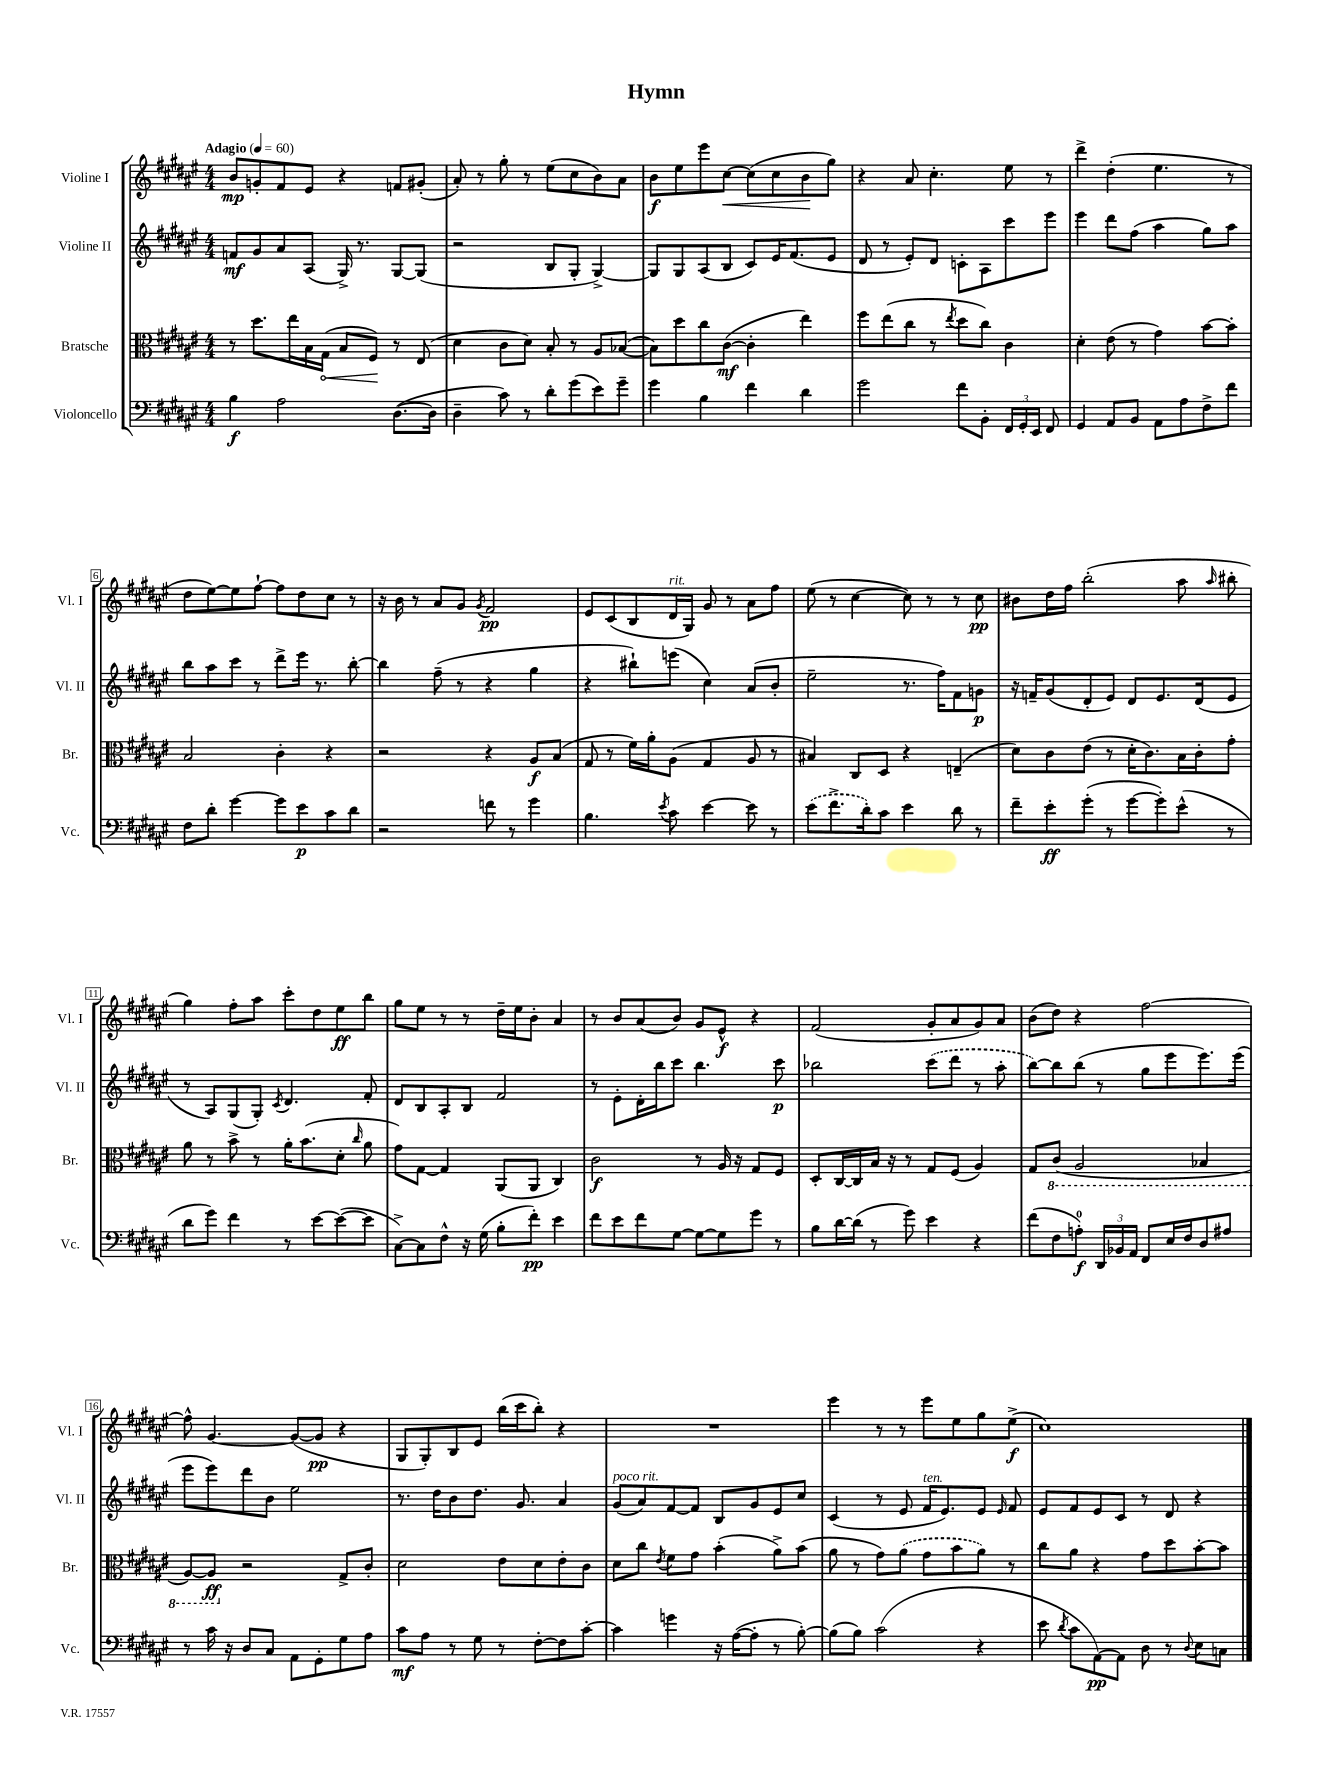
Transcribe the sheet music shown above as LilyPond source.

\header { title = "Hymn" }
<<
\new StaffGroup <<
\new Staff = "s0" \with { instrumentName = "Violine I" shortInstrumentName = "Vl. I" } {
    \clef treble \key fis \major \numericTimeSignature \time 4/4 \tempo "Adagio" 4 = 60
    \autoBeamOff b'8[\mp g'8-. fis'8 eis'8] r4 f'8[ gis'8]-.( |
    ais'8-.) r8 gis''8-. r8 eis''8[( cis''8 b'8) ais'8] |
    b'8[\f eis''8 eis'''8 cis''8]~\< cis''8[( cis''8 b'8\! gis''8]) |
    r4 ais'8 cis''4.-. eis''8 r8 |
    dis'''4-> dis''4-.( eis''4. r8 |
    dis''8[ eis''8~) eis''8 fis''8]~-! fis''8[ dis''8 cis''8] r8 |
    r16 b'16 r8 ais'8[ gis'8] \acciaccatura { gis'8 } fis'2\pp |
    eis'8[ cis'8( b8 dis'16^\markup { \italic "rit." } gis16]) gis'8 r8 ais'8[ fis''8] |
    eis''8( r8 cis''4~ cis''8) r8 r8 cis''8\pp |
    bis'8[ dis''16 fis''16] b''2-.( ais''8 \grace { ais''16 } bis''8-. |
    gis''4) fis''8[-. ais''8] cis'''8[-. dis''8 eis''8\ff b''8] |
    gis''8[ eis''8] r8 r8 dis''16[-- eis''16 b'8]-. ais'4 |
    r8 b'8[ ais'8( b'8]) gis'8[ eis'8]-^\f r4 |
    fis'2( gis'8[-. ais'8 gis'8) ais'8] |
    b'8[( dis''8]) r4 fis''2~ |
    fis''8-^ gis'4.~ gis'8[~( gis'8]\pp r4 |
    gis8[ gis8-.) b8 eis'8] b''16[( cis'''16 b''8]-.) r4 |
    R1 |
    eis'''4 r8 r8 eis'''8[ eis''8 gis''8 eis''8]->\f( |
    cis''1) \bar "|." |
}
\new Staff = "s1" \with { instrumentName = "Violine II" shortInstrumentName = "Vl. II" } {
    \clef treble \key fis \major \numericTimeSignature \time 4/4
    \autoBeamOff f'8[\mf gis'8 ais'8 ais8]( gis16->) r8. gis8[~ gis8]( |
    r2 b8[ gis8]-. gis4~->) |
    gis8[ gis8 ais8( b8] cis'8[) eis'16 fis'8.( eis'8] |
    dis'8 r8 eis'8[-.) dis'8] c'8[-. ais8 cis'''8 eis'''8] |
    eis'''4 dis'''8[ fis''8]( ais''4 gis''8[) ais''8] |
    b''8[ ais''8 cis'''8] r8 dis'''8[-> eis'''16] r8. b''8~-. |
    b''4 fis''8--( r8 r4 gis''4 |
    r4 bis''8[-!) e'''8]( cis''4) ais'8[( b'8]-. |
    eis''2-- r8. fis''16[) fis'8 g'8]\p |
    r16 f'16[-- gis'8( dis'8-. eis'8]) dis'8[ eis'8. dis'16( eis'8] |
    r8 ais8[) gis8( gis8]-.) \acciaccatura { cis'8 } dis'4. fis'8-. |
    dis'8[ b8 ais8-. b8] fis'2 |
    r8 eis'8[-. dis'16-. b''16 cis'''8] b''4. cis'''8\p |
    bes''2 \once \slurDashed cis'''8[( dis'''8] r8 ais''8-. |
    b''8[~) b''8 b''8]( r8 gis''8[ eis'''8 eis'''8.) eis'''16]( |
    eis'''8[ eis'''8) dis'''8 b'8] eis''2 |
    r8. dis''16[ b'8 dis''8.] gis'8. ais'4 |
    gis'8[^\markup { \italic "poco rit." }( ais'8) fis'8~ fis'8] b8[ gis'8 eis'8 cis''8] |
    cis'4( r8 eis'8 fis'16[^\markup { \italic "ten." } eis'8.) eis'8] \grace { eis'16 } fis'8 |
    eis'8[ fis'8 eis'8 cis'8] r8 dis'8 r4 \bar "|." |
}
\new Staff = "s2" \with { instrumentName = "Bratsche" shortInstrumentName = "Br." } {
    \clef alto \key fis \major \numericTimeSignature \time 4/4
    \autoBeamOff r8 dis''8.[ eis''16 b16 \once \override Hairpin.circled-tip = ##t gis16]\<( b8[ fis8]\!) r8 eis8( |
    dis'4 cis'8[ dis'8]) b8-. r8 ais8[ bes8]~( |
    bes8[) dis''8 cis''8 cis'8]~\mf( cis'4-. eis''4) |
    fis''8[ eis''8( cis''8] r8 \acciaccatura { eis''8 } dis''8[ cis''8]) cis'4 |
    dis'4-. eis'8( r8 gis'4) b'8[~ b'8]-. |
    b2 cis'4-. r4 |
    r2 r4 ais8[\f b8]( |
    gis8 r8 fis'16[) ais'16-. ais8]( gis4 ais8 r8 |
    bis4) cis8[ dis8] r4 e4--( |
    dis'8[) cis'8 eis'8]( r8 dis'16[-. cis'8.) b16 cis'16-. gis'8]-. |
    ais'8 r8 b'8-> r8 ais'16[-. b'8.( dis'8]-. \grace { cis''16 } ais'8 |
    gis'8[) gis8]~ gis4 ais,8[( ais,8] cis4) |
    cis'2\f r8 ais16 r16 gis8[ fis8] |
    dis8[-. cis16~ cis16 b16] r16 r8 gis8[ fis8]( ais4) |
    gis8[ \ottava #-1 cis8]( ais,2 bes,4 |
    ais,8[~) ais,8]\ff \ottava #0 r2 gis8[-> cis'8]-. |
    dis'2 eis'8[ dis'8 eis'8-. cis'8] |
    dis'8[ cis''8] \acciaccatura { eis'8 } fis'8[ gis'8] b'4-.( ais'8[->) b'8]( |
    ais'8 r8 gis'8[) \once \slurDashed ais'8]( gis'8[ b'8 ais'8]) r8 |
    cis''8[ ais'8] r4 gis'8[ dis''8 b'8~-. b'8] \bar "|." |
}
\new Staff = "s3" \with { instrumentName = "Violoncello" shortInstrumentName = "Vc." } {
    \clef bass \key fis \major \numericTimeSignature \time 4/4
    \autoBeamOff b4\f ais2 dis8.[~( dis16] |
    dis4-- cis'8) r8 dis'8[-. gis'8( eis'8) gis'8]-- |
    gis'4 b4 fis'4 dis'4 |
    gis'2 fis'8[ b,8]-. \tuplet 3/2 { fis,16[ gis,16-. eis,16] } fis,8 |
    gis,4 ais,8[ b,8] ais,8[ ais8 fis8-> fis'8] |
    fis8[ dis'8]-. gis'4~ gis'8[ eis'8\p cis'8 dis'8] |
    r2 f'8 r8 gis'4 |
    b4. \acciaccatura { eis'8 } cis'8 eis'4~ eis'8 r8 |
    \once \slurDashed eis'8[( fis'8.-> dis'16-.) cis'8] eis'4 dis'8 r8 |
    fis'8[-- eis'8-.\ff gis'8]-.( r8 gis'8[~ gis'8-.) eis'8]-^( r8 |
    dis'8[ gis'8]) fis'4 r8 eis'8[~ eis'8~( eis'8] |
    cis8[~->) cis8 fis8]-^ r16 gis16( b8[-. fis'8]-.\pp) eis'4 |
    fis'8[ eis'8 fis'8 gis8]~ gis8[~ gis8 gis'8] r8 |
    b8[ dis'16~ dis'16]( r8 gis'8) eis'4 r4 |
    fis'8[( fis8 a8]-0-.\f) \tuplet 3/2 { dis,16[ bes,16 ais,16] } fis,8[ eis16 fis16 dis8 ais8] |
    r8 cis'16 r16 dis8[ cis8] ais,8[ gis,8-. gis8 ais8] |
    cis'8[\mf ais8] r8 gis8 r8 fis8[~-. fis8 cis'8]~-. |
    cis'4 g'4 r16 ais16[~( ais8]-. r8 b8~-.) |
    b8[( b8]) cis'2( r4 |
    eis'8 \acciaccatura { dis'8 } cis'8[ ais,8~\pp) ais,8] dis8 r8 \appoggiatura { dis8 } eis8[ c8] \bar "|." |
}
>>
>>
\layout { \context { \Score \override BarNumber.stencil = #(make-stencil-boxer 0.1 0.3 ly:text-interface::print) } }
